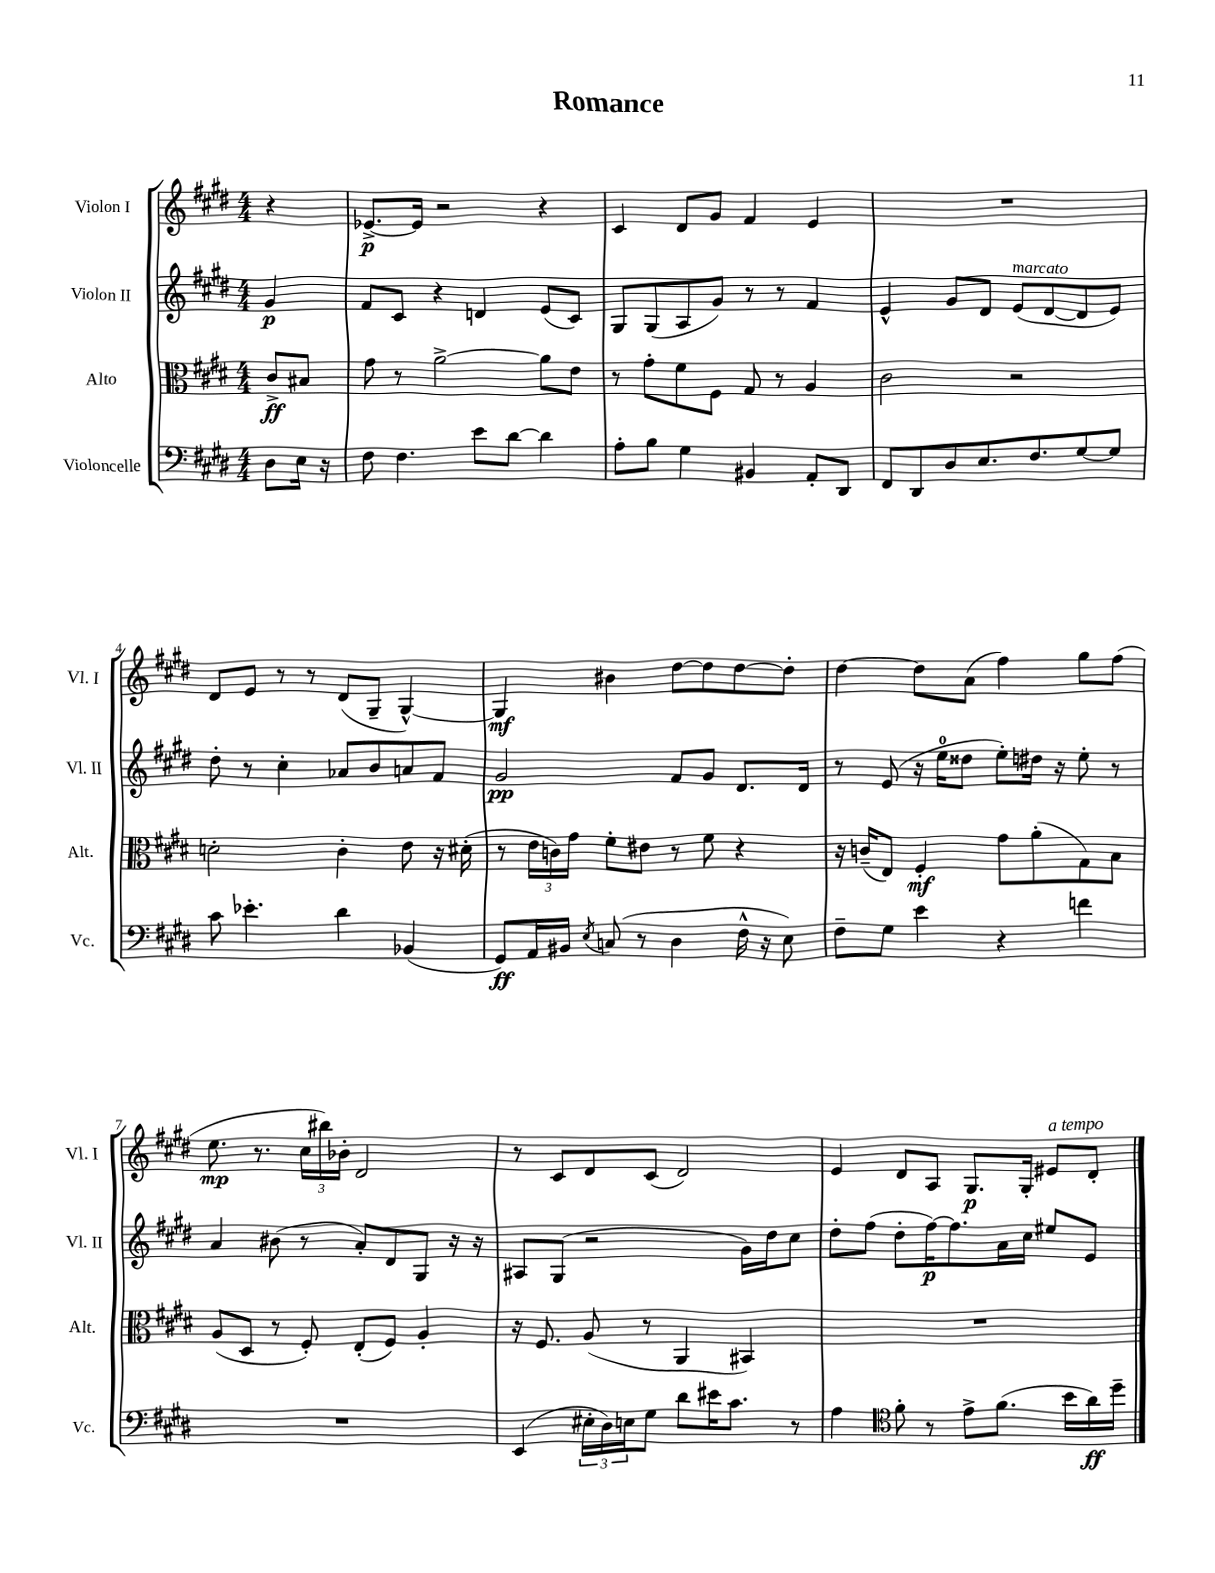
\header { title = "Romance" }
<<
\new StaffGroup <<
\new Staff = "s0" \with { instrumentName = "Violon I" shortInstrumentName = "Vl. I" } {
    \clef treble \key e \major \numericTimeSignature \time 4/4 \partial 4
    r4 |
    ees'8.~->\p ees'16 r2 r4 |
    cis'4 dis'8 gis'8 fis'4 e'4 |
    R1 |
    dis'8 e'8 r8 r8 dis'8( gis8-- gis4~-^) |
    gis4\mf bis'4 dis''8~ dis''8 dis''8~ dis''8-. |
    dis''4~ dis''8 a'8( fis''4) gis''8 fis''8( |
    e''8.\mp r8. \tuplet 3/2 { cis''16 bis''16) bes'16-. } dis'2 |
    r8 cis'8 dis'8 cis'8( dis'2) |
    e'4 dis'8 a8 gis8.\p gis16-. eis'8^\markup { \italic "a tempo" } dis'8-. \bar "|." |
}
\new Staff = "s1" \with { instrumentName = "Violon II" shortInstrumentName = "Vl. II" } {
    \clef treble \key e \major \numericTimeSignature \time 4/4 \partial 4
    gis'4\p |
    fis'8 cis'8 r4 d'4 e'8( cis'8) |
    gis8 gis8( a8 gis'8) r8 r8 fis'4 |
    e'4-^ gis'8 dis'8 e'8^\markup { \italic "marcato" }( dis'8~ dis'8 e'8) |
    dis''8-. r8 cis''4-. aes'8 b'8 a'8 fis'8 |
    gis'2\pp fis'8 gis'8 dis'8. dis'16 |
    r8 e'8( r16 e''16-0 disis''8 e''8-.) dis''16 r16 e''8-. r8 |
    a'4 bis'8( r8 a'8-.) dis'8 gis8 r16 r16 |
    ais8 gis8( r2 gis'16) dis''16 cis''8 |
    dis''8-. fis''8( dis''8-. fis''16~\p) fis''8. a'16 cis''16 eis''8 e'8 \bar "|." |
}
\new Staff = "s2" \with { instrumentName = "Alto" shortInstrumentName = "Alt." } {
    \clef alto \key e \major \numericTimeSignature \time 4/4 \partial 4
    cis'8->\ff bis8 |
    gis'8 r8 a'2~-> a'8 e'8 |
    r8 gis'8-. fis'8 fis8 gis8 r8 a4 |
    cis'2 r2 |
    d'2-. cis'4-. e'8 r16 dis'16-.( |
    r8 \tuplet 3/2 { e'16 c'16) gis'16 } fis'8-. eis'8 r8 fis'8 r4 |
    r16 c'16--( e8) fis4-.\mf gis'8 a'8-.( gis8) b8 |
    a8( dis8 r8 fis8-.) e8-.( fis8) a4-. |
    r16 fis8. a8( r8 a,4 bis,4) |
    R1 \bar "|." |
}
\new Staff = "s3" \with { instrumentName = "Violoncelle" shortInstrumentName = "Vc." } {
    \clef bass \key e \major \numericTimeSignature \time 4/4 \partial 4
    dis8 e16 r16 |
    fis8 fis4. e'8 dis'8~ dis'4 |
    a8-. b8 gis4 bis,4 a,8-. dis,8 |
    fis,8 dis,8 dis8 e8. fis8. gis8~ gis8 |
    cis'8 ees'4.-. dis'4 bes,4( |
    gis,8\ff) a,16 bis,16 \acciaccatura { e8 } c8( r8 dis4 fis16-^ r16 e8) |
    fis8-- gis8 e'4 r4 f'4 |
    R1 |
    e,4( \tuplet 3/2 { eis16-. dis16) e16 } gis8 dis'8 eis'16 cis'8. r8 |
    a4 \clef tenor fis'8-. r8 e'8-> fis'8.( b'16 a'16\ff) dis''16-- \bar "|." |
}
>>
>>
